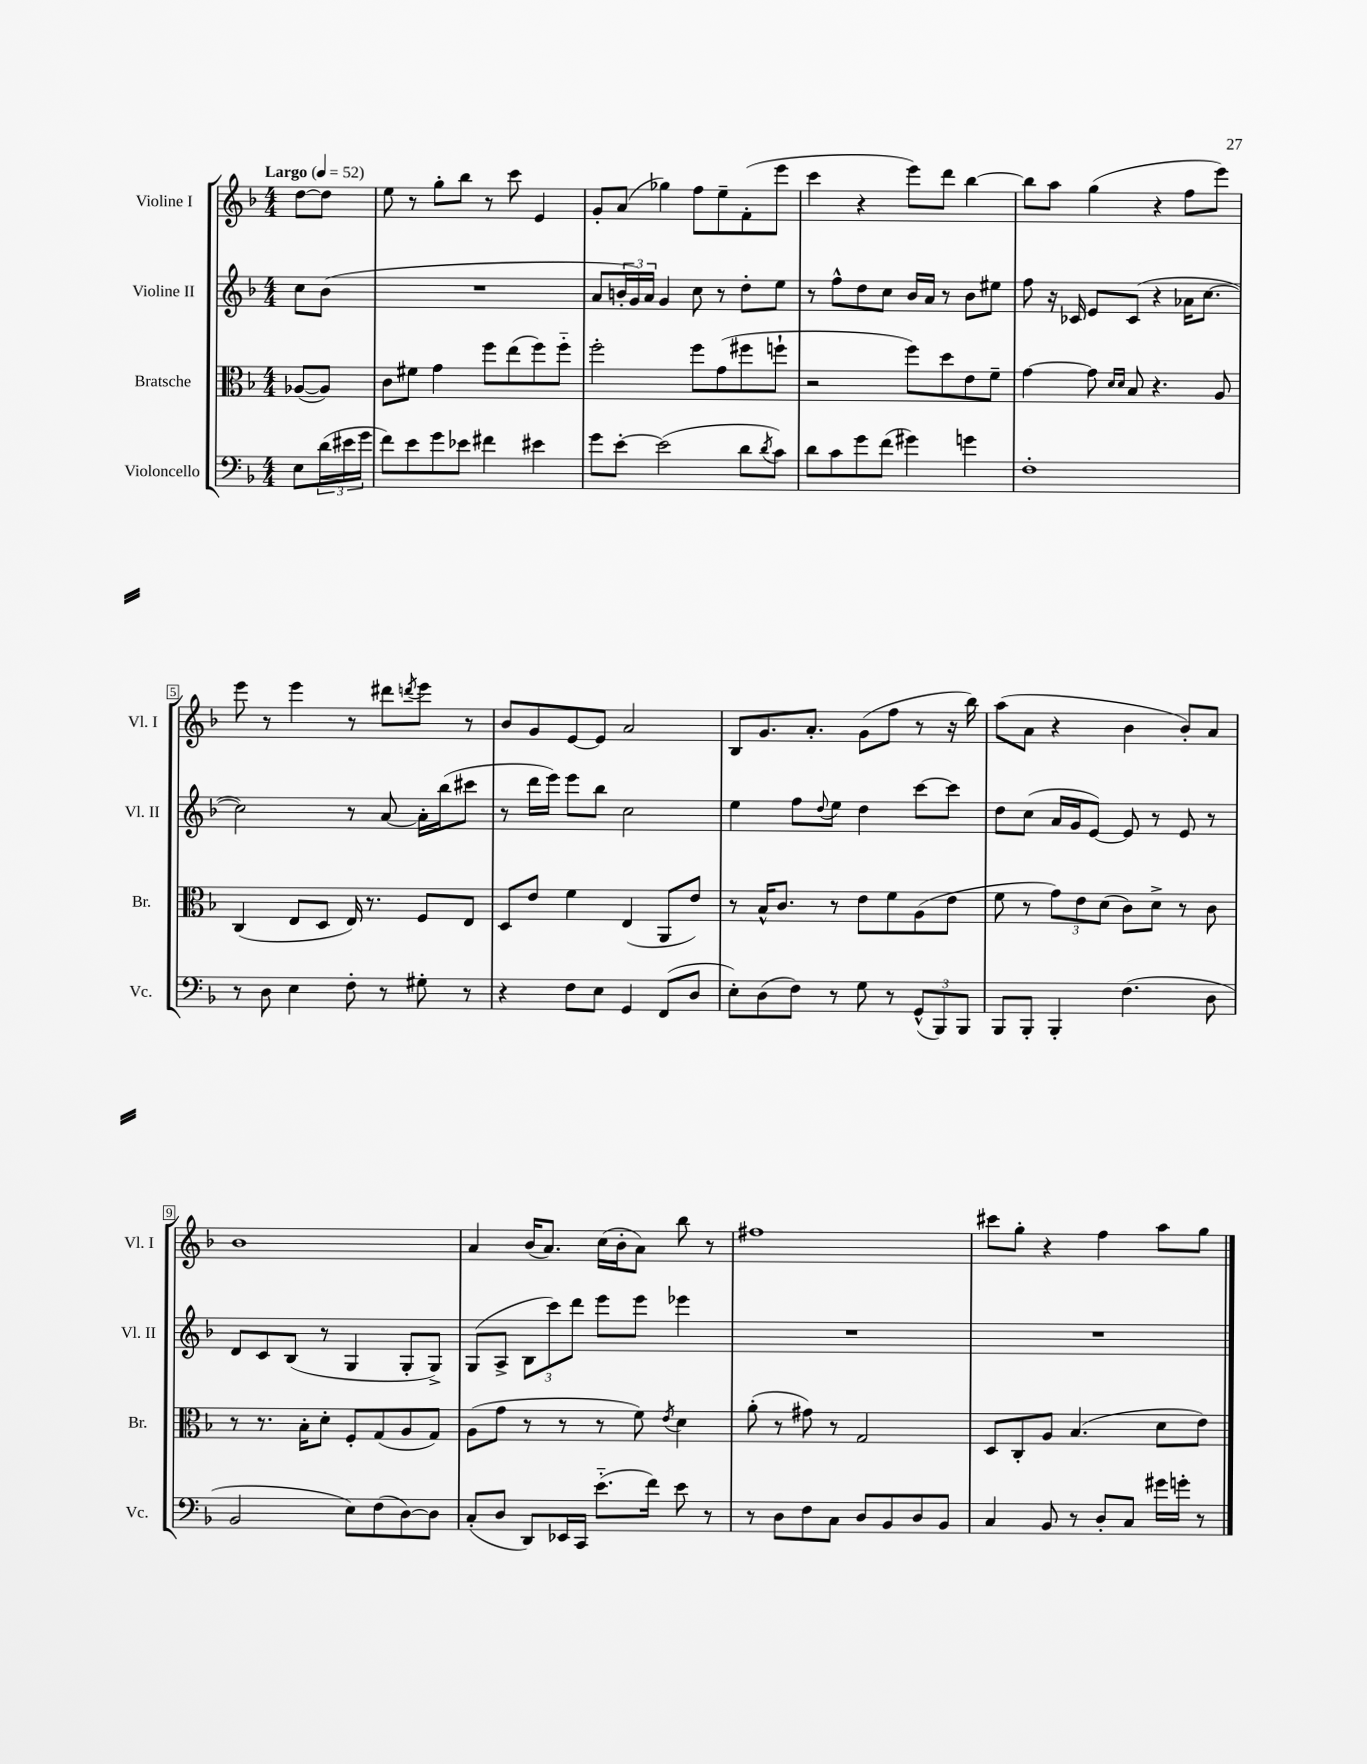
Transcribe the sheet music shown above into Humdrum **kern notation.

**kern	**kern	**kern	**kern
*staff4	*staff3	*staff2	*staff1
*clefF4	*clefC3	*clefG2	*clefG2
*k[b-]	*k[b-]	*k[b-]	*k[b-]
*M4/4	*M4/4	*M4/4	*M4/4
*MM52	*MM52	*MM52	*MM52
8E\L	([8A-/L	8cc\L	[8dd\L
(24d\L	8A-/]J)	(8b-\J	8dd\]J
24e#\	.	.	.
24g\JJ	.	.	.
=	=	=	=
8f\L)	8c\L	1r	8ee\
8e\	8f#\J	.	8r
8g\	4g\	.	8gg'\L
8e-\J	.	.	8bb-\J
4f#\	8ff\L	.	8r
.	(8ee\	.	8ccc\
4e#\	8ff\)	.	4e/
.	8ff'~\J	.	.
=	=	=	=
8g\L	2ff'\	8a/L	8g'/L
[8e'\J	.	24b'/L	(8a/J
.	.	24g/)	.
.	.	24a/JJ	.
(2e\]	.	4g/	4gg-\)
.	8ff\L	8cc\	8ff\L
.	(8g\	8r	8ee~\
8d\L	8ff#\	8dd'\L	(8f'\
8qd/	.	.	.
8c\J)	8ff`\J	8ee\J	8eee\J
=	=	=	=
8d\L	2r	8r	4ccc\
8c\	.	8ff^^\L	.
8g\	.	8dd\	4r
(8f\J	.	8cc\J	.
4g#\)	8ff\L)	16b-/LL	8eee\L)
.	.	16a/JJ	.
.	8dd\	8r	8ddd\J
4g\	8e\	8b-\L	[4bb-\
.	8f~\J	8ee#\J	.
=	=	=	=
1F'	[4g\	8ff\	8bb-\]L
.	.	16r	8aa\J
.	.	16c-/	.
.	8g\]	8e/L	(4gg\
.	16qqd/LL	.	.
.	16qqd/JJ	.	.
.	8B-/	(8c-/J	.
.	4.r	4r	4r
.	.	16a-\LK	8ff\L
.	.	[8.cc\J	.
.	8A/	.	8eee\J)
=	=	=	=
8r	(4C/	2cc\])	8eee\
8D\	.	.	8r
4E\	8E/L	.	4eee\
.	8D/J	.	.
8F'\	16E/)	8r	8r
.	8.r	.	.
8r	.	[8a/	8ddd#\L
.	.	.	8qddd/
8G#'\	8F/L	16a'\]LL	8eee\J
.	.	(16bb-\J	.
8r	8E/J	8ccc#\J	8r
=	=	=	=
4r	8D/L	8r	8b-/L
.	8e/J	16ddd\LL	8g/
.	.	16eee\JJ)	.
8F\L	4f\	8eee\L	[8e/
8E\J	.	8bb-\J	8e/]J
4GG/	(4E/	2cc\	2a/
(8FF/L	8AA/L	.	.
8D/J	8e/J)	.	.
=	=	=	=
8E'\L)	8r	4ee\	8B-/L
(8D\	16B-^^/LK	.	8.g/
.	8.c/J	.	.
8F\J)	.	8ff\L	.
.	.	.	8.a'/J
.	.	8qqdd/	.
8r	8r	8ee\J	.
8G\	8e\L	4dd\	(8g\L
8r	8f\	.	8ff\J
(12GG^^/L	(8A\	[8ccc\L	8r
12BBB-/)	.	.	.
.	8e\J	8ccc\]J	16r
12BBB-/J	.	.	.
.	.	.	16bb-\)
=	=	=	=
8BBB-/L	8f\	8dd\L	(8aa\L
8BBB-'/J	8r	(8cc\J	8a\J
4BBB-'/	12g\L)	16a/LL	4r
.	.	16g/J	.
.	12e\	.	.
.	.	[8e/J)	.
.	(12d\J	.	.
(4.F\	8c\L)	8e/]	4b-\
.	8d^\J	8r	.
.	8r	8e/	8b-'/L)
8D\	8c\	8r	8a/J
=	=	=	=
2BB-/	8r	8d/L	1b-
.	8.r	8c/	.
.	.	(8B-/J	.
.	16B-'\LK	.	.
.	8d'\J	8r	.
8E\L)	8F'/L	4G/	.
(8F\	(8G/	.	.
[8D\)	8A/	8G'/L	.
8D\]J	8G/J)	8G^/J)	.
=	=	=	=
(8C'/L	(8A\L	(8G/L	4a/
8D/J	8g\J	8A^/J	.
8DD/L)	8r	12B-\L	(16b-/LK
.	.	.	8.a/J)
.	.	12ccc\)	.
16EE-/L	8r	.	.
.	.	12ddd\J	.
16CC/JJ	.	.	.
(8.e'~\L	8r	8eee\L	(16cc\LL
.	.	.	16b-'\J
.	8f\)	8eee\J	8a\J)
16f\Jk)	.	.	.
.	8qe/	.	.
8e\	4d\	4eee-\	8bb-\
8r	.	.	8r
=	=	=	=
8r	(8a'\	1r	1ff#
8D\L	8r	.	.
8F\	8g#\)	.	.
8C\J	8r	.	.
8D/L	2G/	.	.
8BB-/	.	.	.
8D/	.	.	.
8BB-/J	.	.	.
=	=	=	=
4C/	8D/L	1r	8ccc#\L
.	8C'/	.	8gg'\J
8BB-/	8A/J	.	4r
8r	(4.B-/	.	.
8D'/L	.	.	4ff\
8C/J	.	.	.
16g#\LL	8d\L	.	8aa\L
16g'\JJ	.	.	.
8r	8e\J)	.	8gg\J
==	==	==	==
*-	*-	*-	*-
